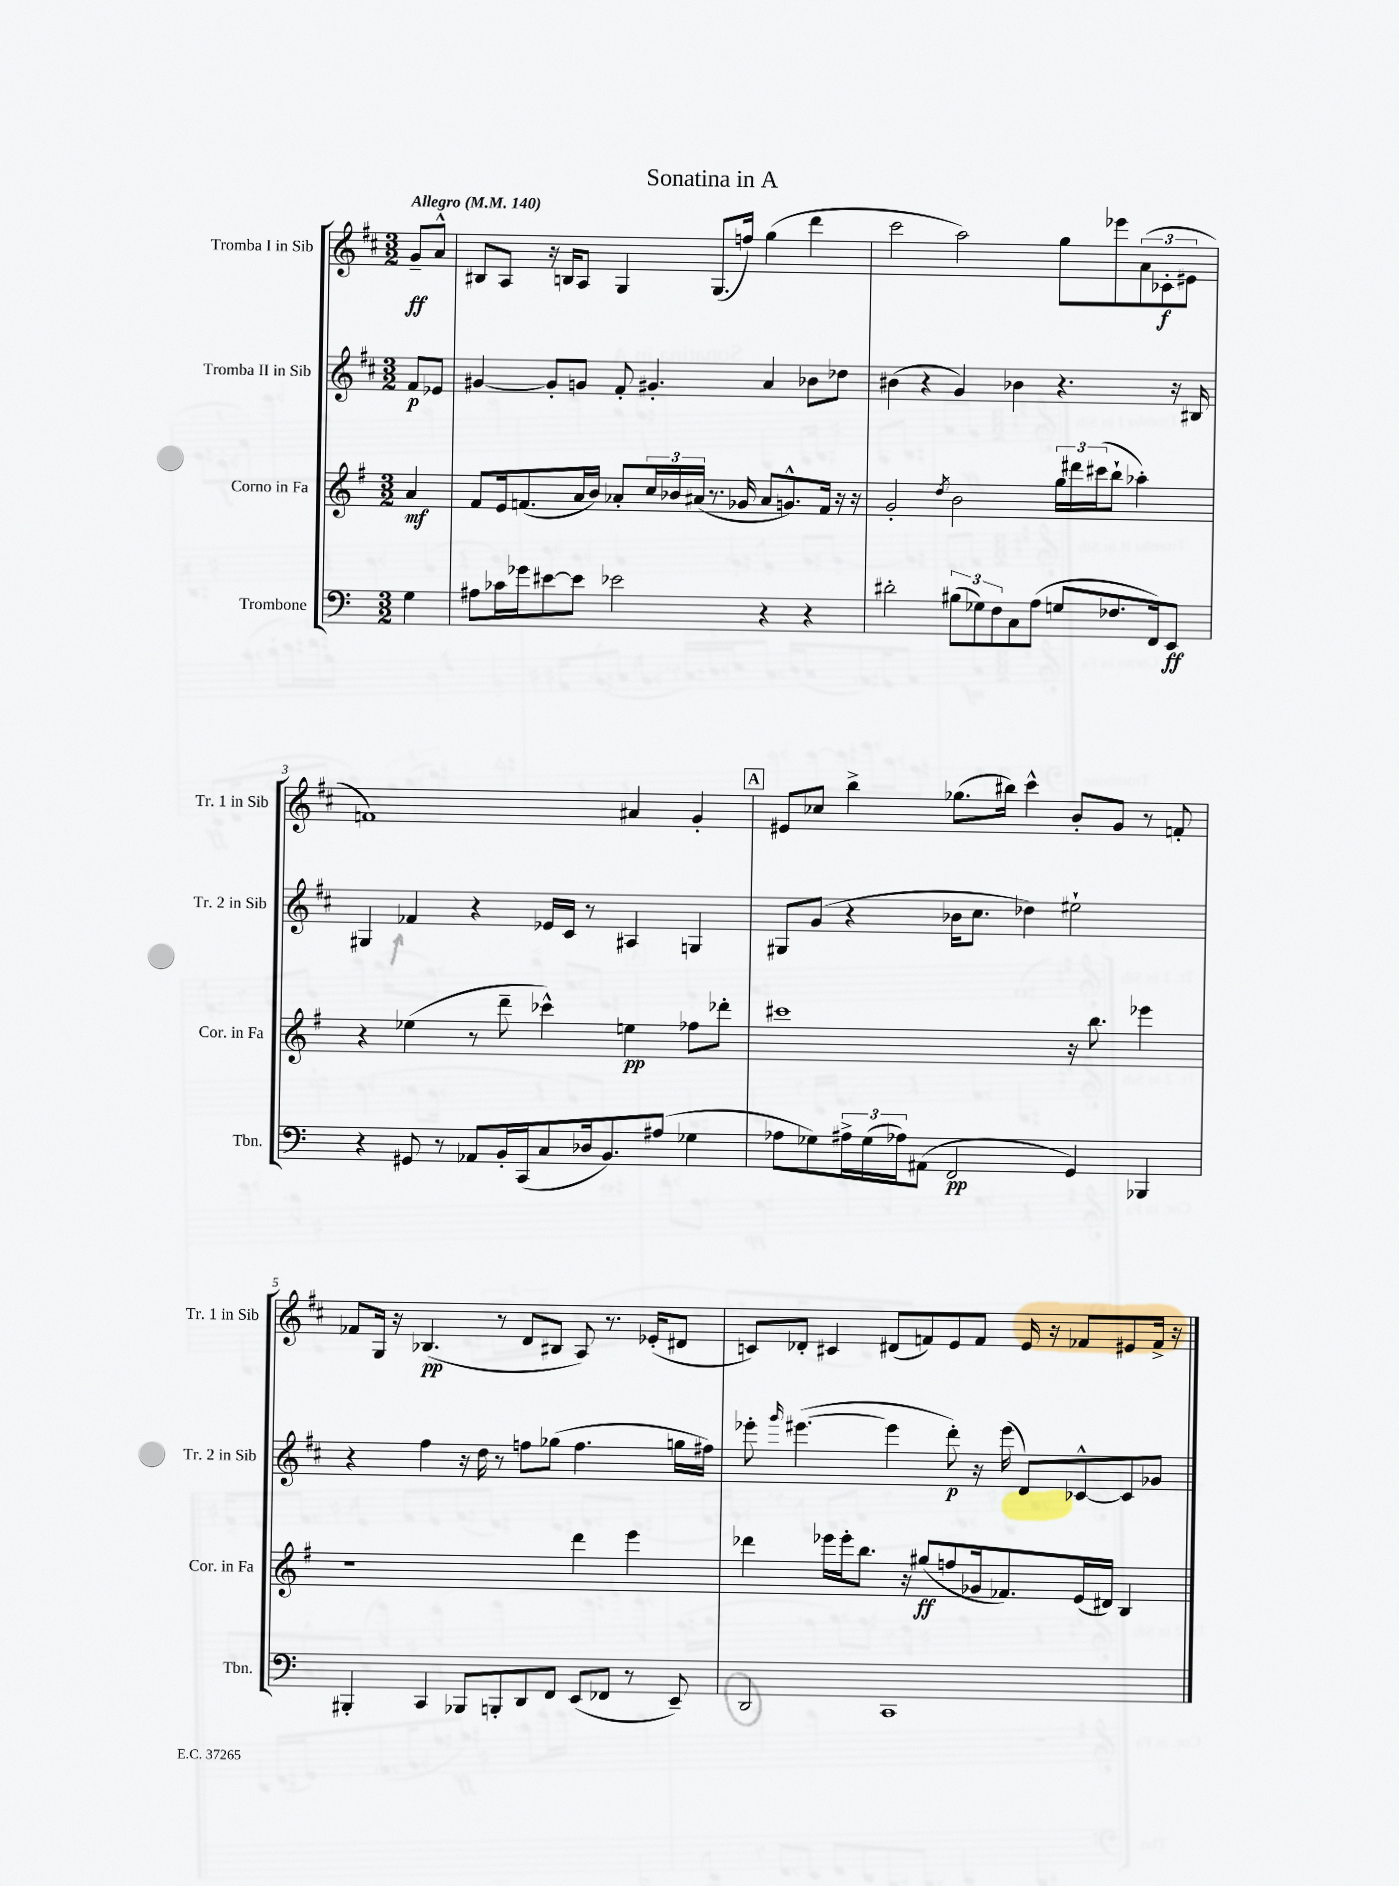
\header { title = "Sonatina in A" }
<<
\new StaffGroup <<
\new Staff = "s0" \with { instrumentName = "Tromba I in Sib" shortInstrumentName = "Tr. 1 in Sib" } {
    \clef treble \key d \major \numericTimeSignature \time 3/2 \partial 4 \tempo "Allegro" 4 = 140
    g'8--\ff a'8-^ |
    bis8 a8 r16 b16 a8 g4 g8.( f''16) g''4( d'''4 |
    cis'''2 a''2) g''8 ees'''8 \tuplet 3/2 { a'8( ces'8-.\f eis'8 } |
    f'1) ais'4 g'4-. |
    \mark \markup { \box "A" } eis'8 ces''8 b''4-> ges''8.( bis''16) cis'''4-^ b'8-. g'8 r8 f'8-. |
    fes'8 g16 r16 bes4.\pp( r8 d'8 bis8 a8) r8. ees'16-.( dis'8 |
    c'8) des'8-. cis'4 dis'8( f'8) e'8 f'8 e'16 r16 fes'8 eis'8 fes'16-> r16 \bar "|." |
}
\new Staff = "s1" \with { instrumentName = "Tromba II in Sib" shortInstrumentName = "Tr. 2 in Sib" } {
    \clef treble \key d \major \numericTimeSignature \time 3/2 \partial 4
    fis'8\p ees'8 |
    gis'4~ gis'8-. g'8 fis'8-. gis'4.-. a'4 bes'8 des''8 |
    bis'4( r4 g'4) bes'4 r4. r16 bis16 |
    gis4 fes'4 r4 ees'16 cis'16 r8 ais4 g4 |
    \mark \markup { \box "A" } gis8 g'8( r4 bes'16 cis''8. des''4) eis''2-! |
    r4 fis''4 r16 d''16 r8 f''8 ges''8( f''4. g''16 fis''16) |
    ees'''8-. \grace { g'''16 } eis'''4.~( eis'''4 d'''8-.\p) r16 eis'''16( d'8) ces'8~-^ ces'8 ges'8 \bar "|." |
}
\new Staff = "s2" \with { instrumentName = "Corno in Fa" shortInstrumentName = "Cor. in Fa" } {
    \clef treble \key g \major \numericTimeSignature \time 3/2 \partial 4
    a'4\mf |
    fis'8 e'16 f'8.( a'16 b'16) aes'8-. \tuplet 3/2 { c''16 bes'16 ais'16( } r8. ges'16 ais'8 g'8.-^) f'16 r16 r16 |
    g'2-. \acciaccatura { d''8 } b'2 \tuplet 3/2 { g''16 dis'''16 cis'''16( } b''8-! aes''4-.) |
    r4 ees''4( r8 d'''8-- ces'''4-^) e''4\pp fes''8 des'''8-. |
    \mark \markup { \box "A" } cis'''1 r16 b''8. ees'''4 |
    r1 d'''4 e'''4 |
    des'''4 ees'''16 ees'''16-. b''8. r16 gis''8\ff( f''8 ges'16 fes'8.) e'16( dis'16) b4 \bar "|." |
}
\new Staff = "s3" \with { instrumentName = "Trombone" shortInstrumentName = "Tbn." } {
    \clef bass \key c \major \numericTimeSignature \time 3/2 \partial 4
    g4 |
    ais8 ces'16 ges'16 eis'8~ eis'8 ees'2 r4 r4 |
    dis'2-. \tuplet 3/2 { bis8( ges8) f8 } c8 a8( g8 fes8. f,16) e,8\ff |
    r4 gis,8 r8 aes,8 b,16-. c,16( c8 des16 b,8.) ais8( ges4 |
    \mark \markup { \box "A" } aes8 ges8) \tuplet 3/2 { ais16-> ges16( aes16) } ais,8( f,2\pp g,4) bes,,4 |
    bis,,4-. c,4 bes,,8 b,,8-. d,8 f,8 e,8( fes,8 r8 e,8--) |
    d,2 c,1 \bar "|." |
}
>>
>>
